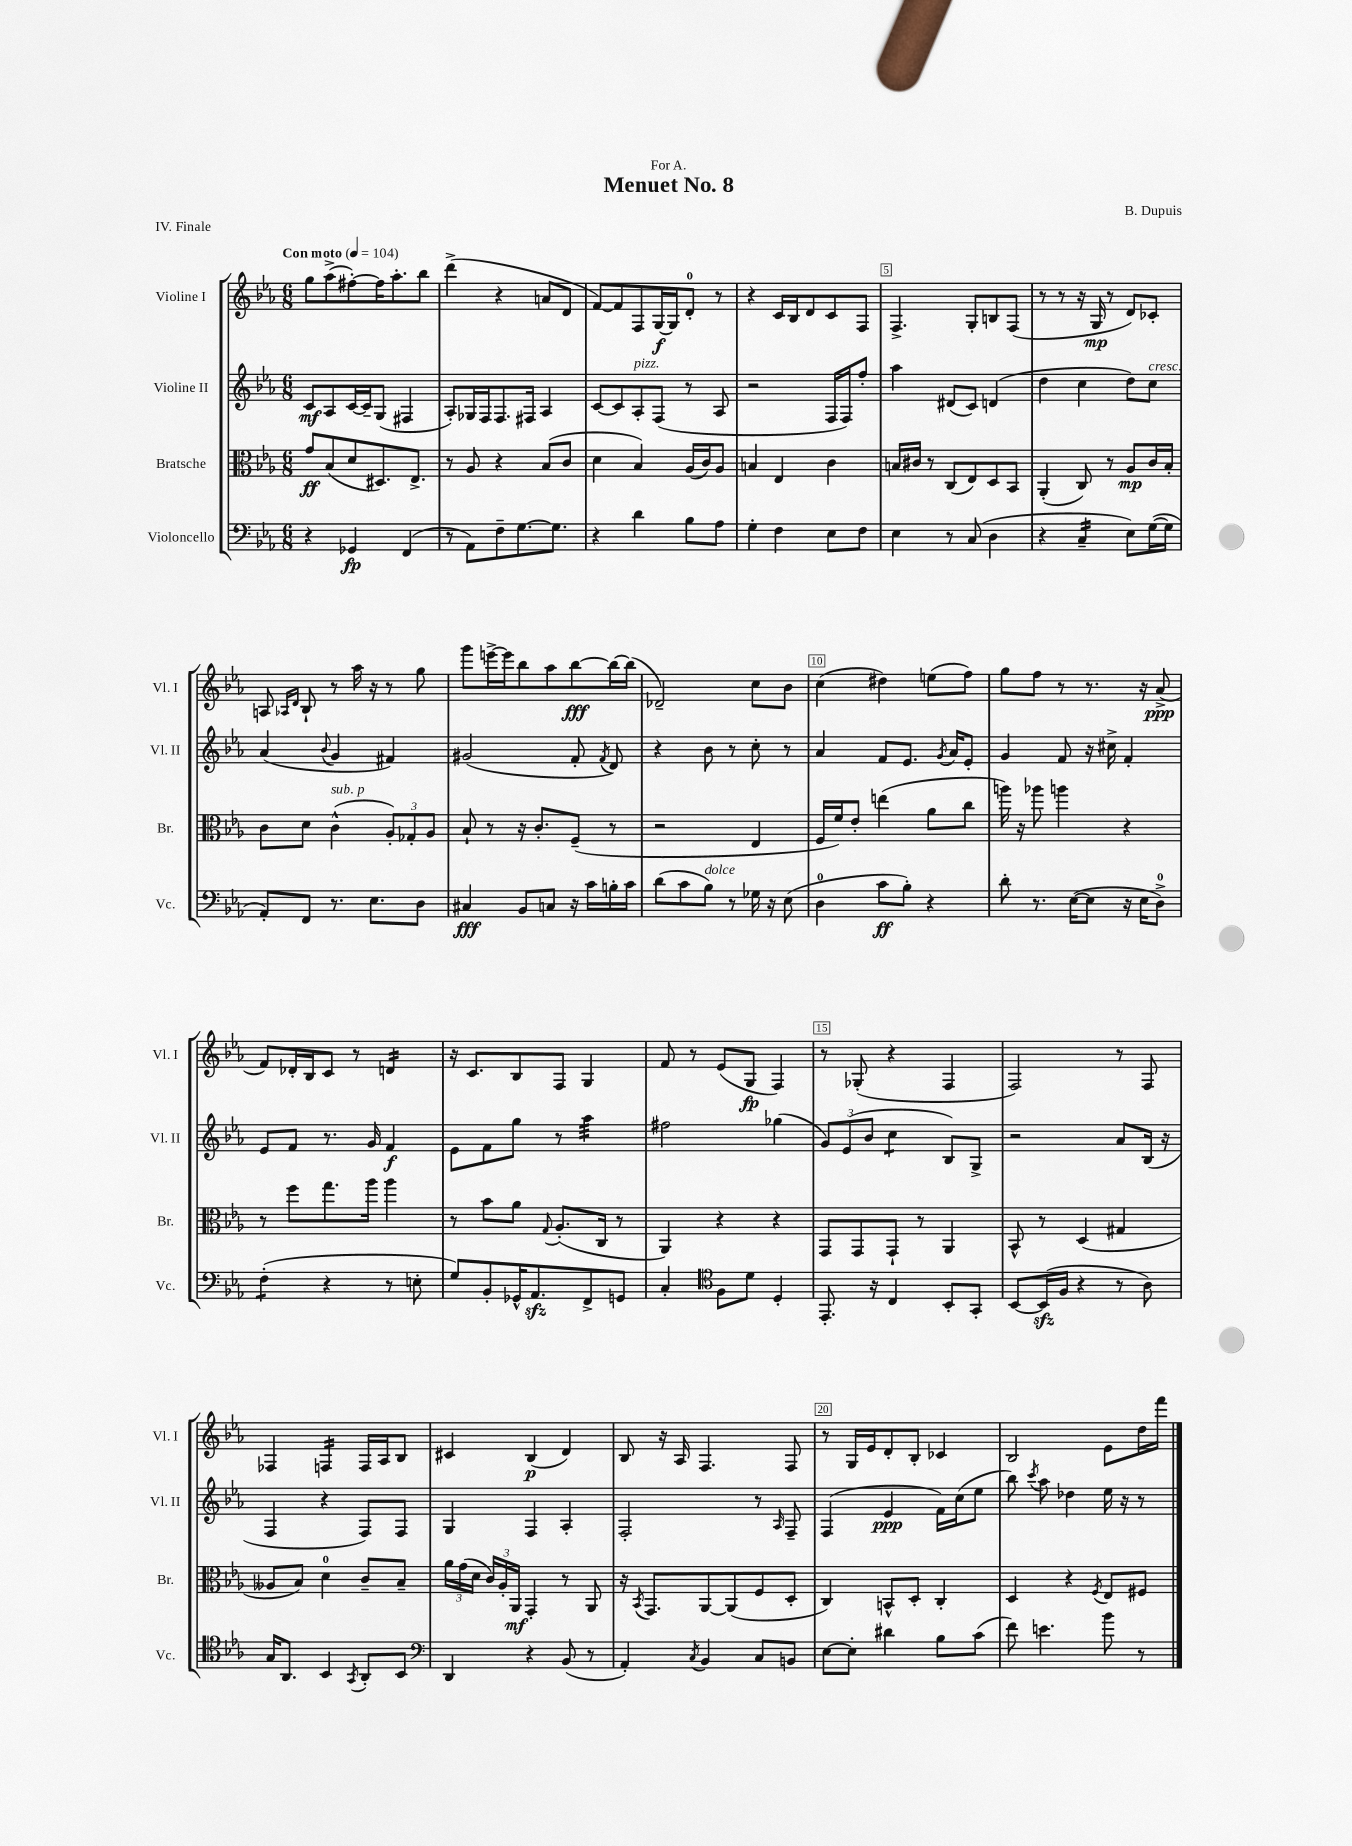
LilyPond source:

\header { title = "Menuet No. 8" composer = "B. Dupuis" dedication = "For A." piece = "IV. Finale" }
<<
\new StaffGroup <<
\new Staff = "s0" \with { instrumentName = "Violine I" shortInstrumentName = "Vl. I" } {
    \clef treble \key ees \major \numericTimeSignature \time 6/8 \tempo "Con moto" 4 = 104
    \autoBeamOff g''8[ aes''8->( fis''8~-.) fis''16 aes''8.-. bes''8] |
    d'''4->( r4 a'8[ d'8] |
    f'8[~) f'8 f8 g16~\f g16 d'8]-0-. r8 |
    r4 c'16[ bes16 d'8 c'8 f8] |
    f4.-> g8[-. b8 f8]( |
    r8 r8 r16 g16\mp r8 d'8[) ces'8]-. |
    a8 \grace { aes16[ d'16] } bes8-! r8 aes''16 r16 r8 g''8 |
    g'''8[ e'''16~-> e'''16 bes''8 aes''8 bes''8~\fff bes''16~ bes''16]( |
    des'2--) c''8[ bes'8] |
    c''4( dis''4) e''8[( f''8]) |
    g''8[ f''8] r8 r8. r16 aes'8->\ppp( |
    f'8[) des'16-. bes16 c'8] r8 d'4:16 |
    r16 c'8.[ bes8 f8] g4 |
    f'8 r8 ees'8[( g8]\fp f4) |
    r8 ges8-.( r4 f4 |
    f2) r8 f8 |
    fes4 f4:16 f16[ aes16 bes8] |
    cis'4 bes4\p( d'4) |
    bes8 r16 aes16 f4. f8 |
    r8 g16[ ees'16 d'8-. bes8]-. ces'4 |
    bes2 ees'8[ d''16 f'''16] \bar "|." |
}
\new Staff = "s1" \with { instrumentName = "Violine II" shortInstrumentName = "Vl. II" } {
    \clef treble \key ees \major \numericTimeSignature \time 6/8
    \autoBeamOff c'8[\mf aes8 c'16~ c'16-- g8]( fis4 |
    aes8[-.) ges16 f16 f8. fis16] aes4 |
    c'8[~ c'8 aes8-.^\markup { \italic "pizz." } f8]( r8 aes8 |
    r2 f16[ f16) f''8]-. |
    aes''4 dis'8[( c'8]) d'4( |
    d''4 c''4 d''8[) c''8]^\markup { \italic "cresc." } |
    aes'4( \appoggiatura { bes'8 } g'4 fis'4) |
    gis'2( f'8-. \acciaccatura { f'8 } d'8) |
    r4 bes'8 r8 c''8-. r8 |
    aes'4 f'8[ ees'8.] \acciaccatura { g'8 } aes'16[ ees'8]-. |
    g'4 f'8 r16 cis''16-> f'4-. |
    ees'8[ f'8] r8. g'16 f'4\f |
    ees'8[ f'8 g''8] r8 aes''4:32 |
    fis''2 ges''4( |
    \tuplet 3/2 { g'8[) ees'8( bes'8] } c''4:8 bes8[) g8]-> |
    r2 aes'8[ bes16]( r16 |
    f4 r4 f8[) f8] |
    g4 f4 aes4-. |
    f2-. r8 \grace { aes16 } f8-- |
    f4( ees'4\ppp f'16[) c''16( ees''8] |
    bes''8) \acciaccatura { c'''8 } aes''8 des''4 ees''16 r16 r8 \bar "|." |
}
\new Staff = "s2" \with { instrumentName = "Bratsche" shortInstrumentName = "Br." } {
    \clef alto \key ees \major \numericTimeSignature \time 6/8
    \autoBeamOff g'8[\ff bes8( d'8 dis8.) ees8.]-> |
    r8 aes8 r4 bes8[( c'8] |
    d'4 bes4) aes16[( c'16) aes8] |
    b4 ees4 c'4 |
    b16[ cis'16] r8 c8[( ees8) d8 bes,8] |
    aes,4-.( c8) r8 aes8[\mp c'16 bes16]-. |
    c'8[ d'8] c'4-^^\markup { \italic "sub. p" }( \tuplet 3/2 { aes8[-.) ges8-. aes8] } |
    bes8-! r8 r16 c'8.[-. f8]--( r8 |
    r2 ees4 |
    f16[ f'16) ees'8]-. e''4( aes'8[ c''8] |
    a''16) r16 aes''8 a''4 r4 |
    r8 f''8[ g''8. aes''16] aes''4 |
    r8 bes'8[ aes'8] \appoggiatura { g8 } aes8.[-.( c16] r8 |
    aes,4) r4 r4 |
    g,8[ g,8 g,8]-! r8 aes,4 |
    bes,8-^ r8 d4( gis4 |
    aeses8[ bes8]) d'4-0 c'8[-- bes8]-- |
    \tuplet 3/2 { aes'16[ g'16( d'16] } \tuplet 3/2 { c'16[) aes16-. aes,16]\mf } g,4-. r8 aes,8 |
    r16 \acciaccatura { bes,8 } g,8.[ aes,8~ aes,8( f8 d8]-. |
    c4) b,8[-^ d8]-. c4-. |
    d4 r4 \acciaccatura { f8 } ees8[ fis8] \bar "|." |
}
\new Staff = "s3" \with { instrumentName = "Violoncello" shortInstrumentName = "Vc." } {
    \clef bass \key ees \major \numericTimeSignature \time 6/8
    \autoBeamOff r4 ges,4\fp f,4( |
    r8 aes,8[) f8-- g8.~ g8.] |
    r4 d'4 bes8[ aes8] |
    g4-. f4 ees8[ f8] |
    ees4 r8 c8( d4 |
    r4 c4:16-- ees8[) g16~( g16] |
    aes,8[-.) f,8] r8. ees8.[ d8] |
    cis4\fff bes,8[ c8] r16 c'16[ b16-. c'16] |
    d'8[( c'8 bes8]^\markup { \italic "dolce" }) r8 ges16 r16 ees8( |
    d4-0 c'8[\ff bes8]-.) r4 |
    d'8-. r8. ees16[~( ees8] r16 ees16[ d8]-0->) |
    f4:8-.( r4 r8 e8-. |
    g8[) bes,8-. ges,16-^ aes,8.\sfz f,8-> g,8] |
    c4-. \clef tenor f8[ d'8] d4-. |
    ees,8.-. r16 c4 bes,8[-. g,8]-. |
    bes,8[~ bes,16\sfz( f16] r4 r8 aes8) |
    g16[ aes,8.] bes,4 \acciaccatura { g,8 } aes,8[-. bes,8] |
    \clef bass d,4 r4 bes,8( r8 |
    aes,4-.) \acciaccatura { c8 } bes,4 c8[ b,8] |
    ees8[~ ees8]-. dis'4 bes8[ c'8]( |
    f'8) e'4. bes'8 r8 \bar "|." |
}
>>
>>
\layout { \context { \Score \override BarNumber.break-visibility = ##(#f #t #t) barNumberVisibility = #(every-nth-bar-number-visible 5) \override BarNumber.stencil = #(make-stencil-boxer 0.1 0.3 ly:text-interface::print) } }
